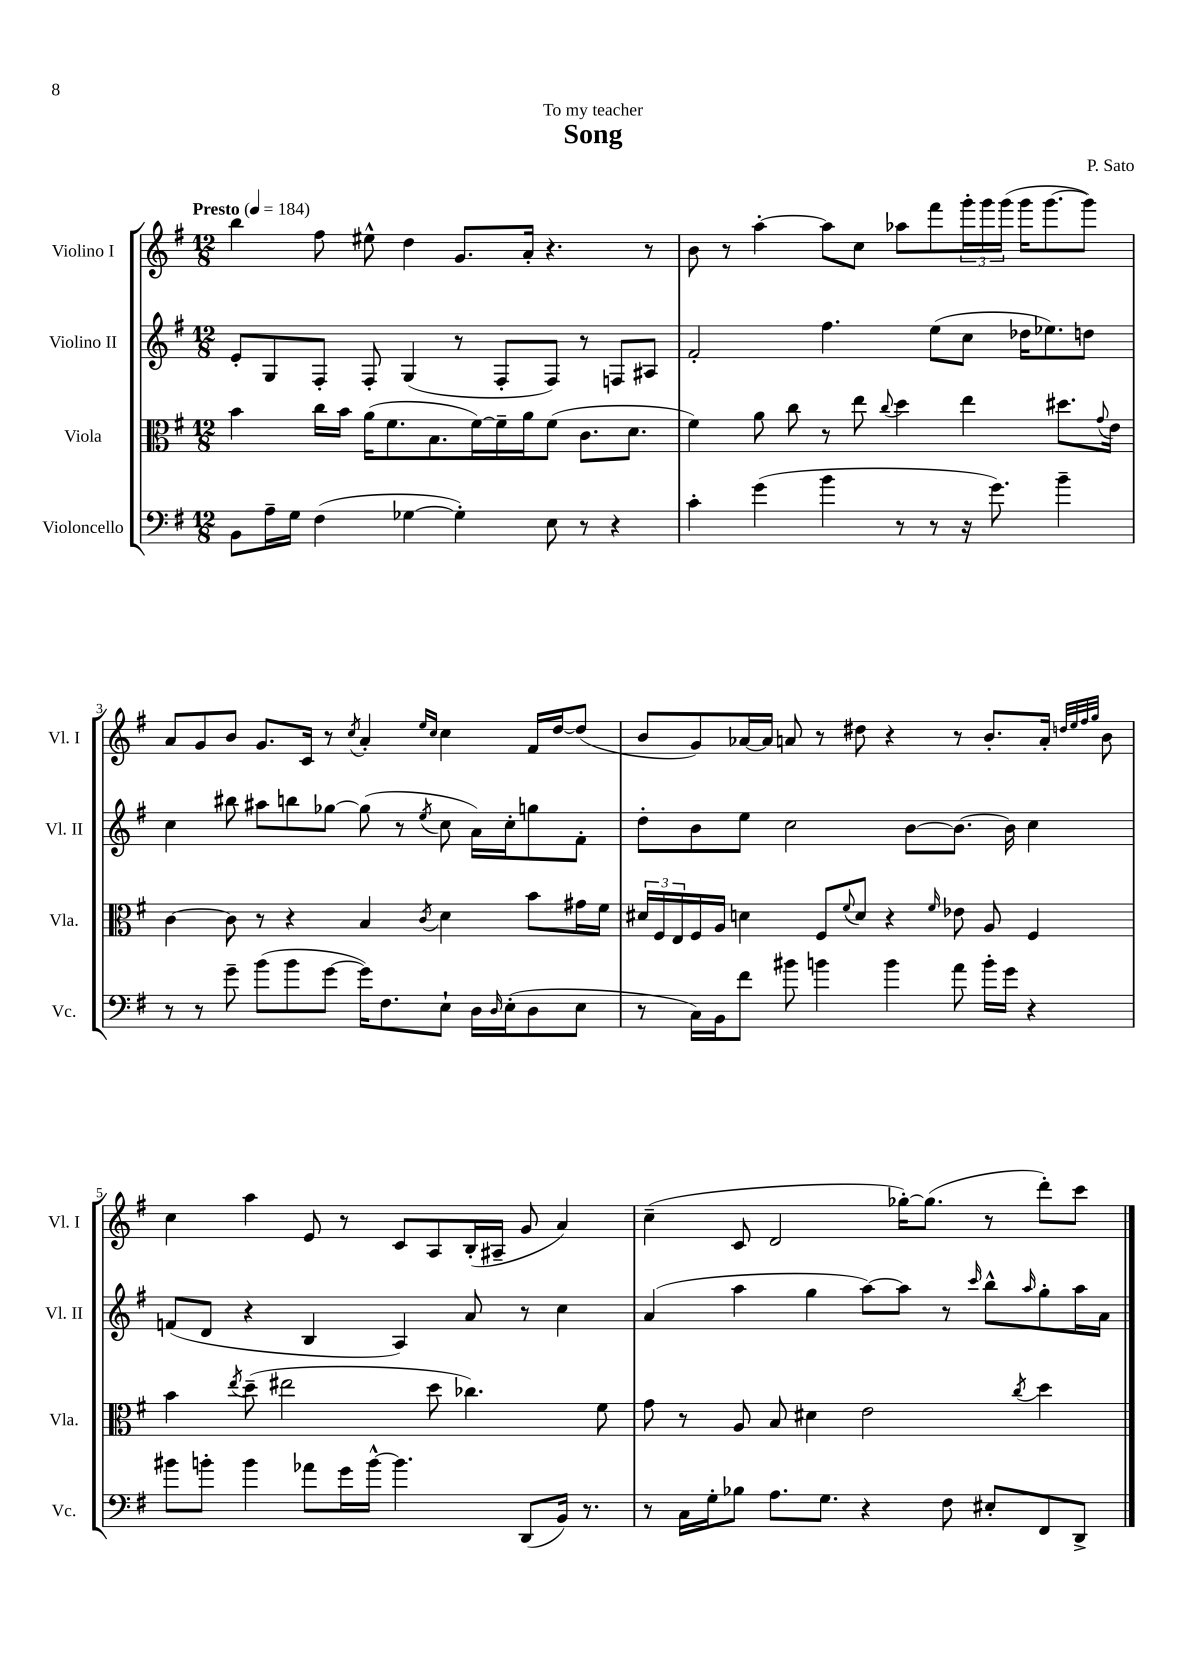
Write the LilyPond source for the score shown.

\header { title = "Song" composer = "P. Sato" dedication = "To my teacher" }
<<
\new StaffGroup <<
\new Staff = "s0" \with { instrumentName = "Violino I" shortInstrumentName = "Vl. I" } {
    \clef treble \key g \major \numericTimeSignature \time 12/8 \tempo "Presto" 4 = 184
    b''4 fis''8 eis''8-^ d''4 g'8. a'16-. r4. r8 |
    b'8 r8 a''4~-. a''8 c''8 aes''8 fis'''8 \tuplet 3/2 { g'''16-. g'''16 g'''16( } g'''16 g'''8.~ g'''8) |
    a'8 g'8 b'8 g'8. c'16 r8 \acciaccatura { c''8 } a'4-. \grace { e''16 c''16 } c''4 fis'16 d''16~ d''8( |
    b'8 g'8) aes'16~ aes'16 a'8 r8 dis''8 r4 r8 b'8.-. a'16-. \grace { d''32 e''32 fis''32 g''32 } b'8 |
    c''4 a''4 e'8 r8 c'8 a8 b16-.( ais16-- g'8 a'4) |
    c''4--( c'8 d'2 ges''16~-.) ges''8.( r8 d'''8-.) c'''8 \bar "|." |
}
\new Staff = "s1" \with { instrumentName = "Violino II" shortInstrumentName = "Vl. II" } {
    \clef treble \key g \major \numericTimeSignature \time 12/8
    e'8-. g8 fis8-. fis8-. g4( r8 fis8-. fis8) r8 f8 ais8 |
    fis'2-. fis''4. e''8( c''8 des''16 ees''8.) d''8 |
    c''4 bis''8 ais''8 b''8 ges''8~ ges''8( r8 \acciaccatura { e''8 } c''8 a'16) c''16-. g''8 fis'8-. |
    d''8-. b'8 e''8 c''2 b'8~ b'8.~ b'16 c''4 |
    f'8( d'8 r4 b4 a4) a'8 r8 c''4 |
    a'4( a''4 g''4 a''8~) a''8 r8 \grace { c'''16 } b''8-^ \grace { a''16 } g''8-. a''16 a'16 \bar "|." |
}
\new Staff = "s2" \with { instrumentName = "Viola" shortInstrumentName = "Vla." } {
    \clef alto \key g \major \numericTimeSignature \time 12/8
    b'4 c''16 b'16 a'16( fis'8. b8. fis'16~) fis'16-- a'16 fis'8( c'8. d'8. |
    fis'4) a'8 c''8 r8 e''8 \appoggiatura { c''8 } d''4 e''4 dis''8. \appoggiatura { g'8 } e'16 |
    c'4~ c'8 r8 r4 b4 \acciaccatura { c'8 } d'4 b'8 gis'16 fis'16 |
    \tuplet 3/2 { dis'16 fis16 e16 } fis16 a16 d'4 fis8 \appoggiatura { fis'8 } d'8 r4 \grace { fis'16 } ees'8 a8 fis4 |
    b'4 \acciaccatura { e''8 } d''8--( eis''2 d''8 ces''4.) fis'8 |
    g'8 r8 a8 b8 dis'4 e'2 \acciaccatura { c''8 } d''4 \bar "|." |
}
\new Staff = "s3" \with { instrumentName = "Violoncello" shortInstrumentName = "Vc." } {
    \clef bass \key g \major \numericTimeSignature \time 12/8
    b,8 a16-- g16 fis4( ges4~ ges4-.) e8 r8 r4 |
    c'4-. g'4( b'4 r8 r8 r16 g'8.) b'4-- |
    r8 r8 g'8-- b'8( b'8 g'8~ g'16) fis8. e8-! d16 \grace { d16 } e16-.( d8 e8 |
    r8 c16) b,16 fis'8 bis'8 b'4 b'4 a'8 b'16-. g'16 r4 |
    bis'8 b'8-. b'4 aes'8 g'16 b'16~-^ b'4. d,8( b,16) r8. |
    r8 c16 g16-. bes8 a8. g8. r4 fis8 eis8-. fis,8 d,8-> \bar "|." |
}
>>
>>
